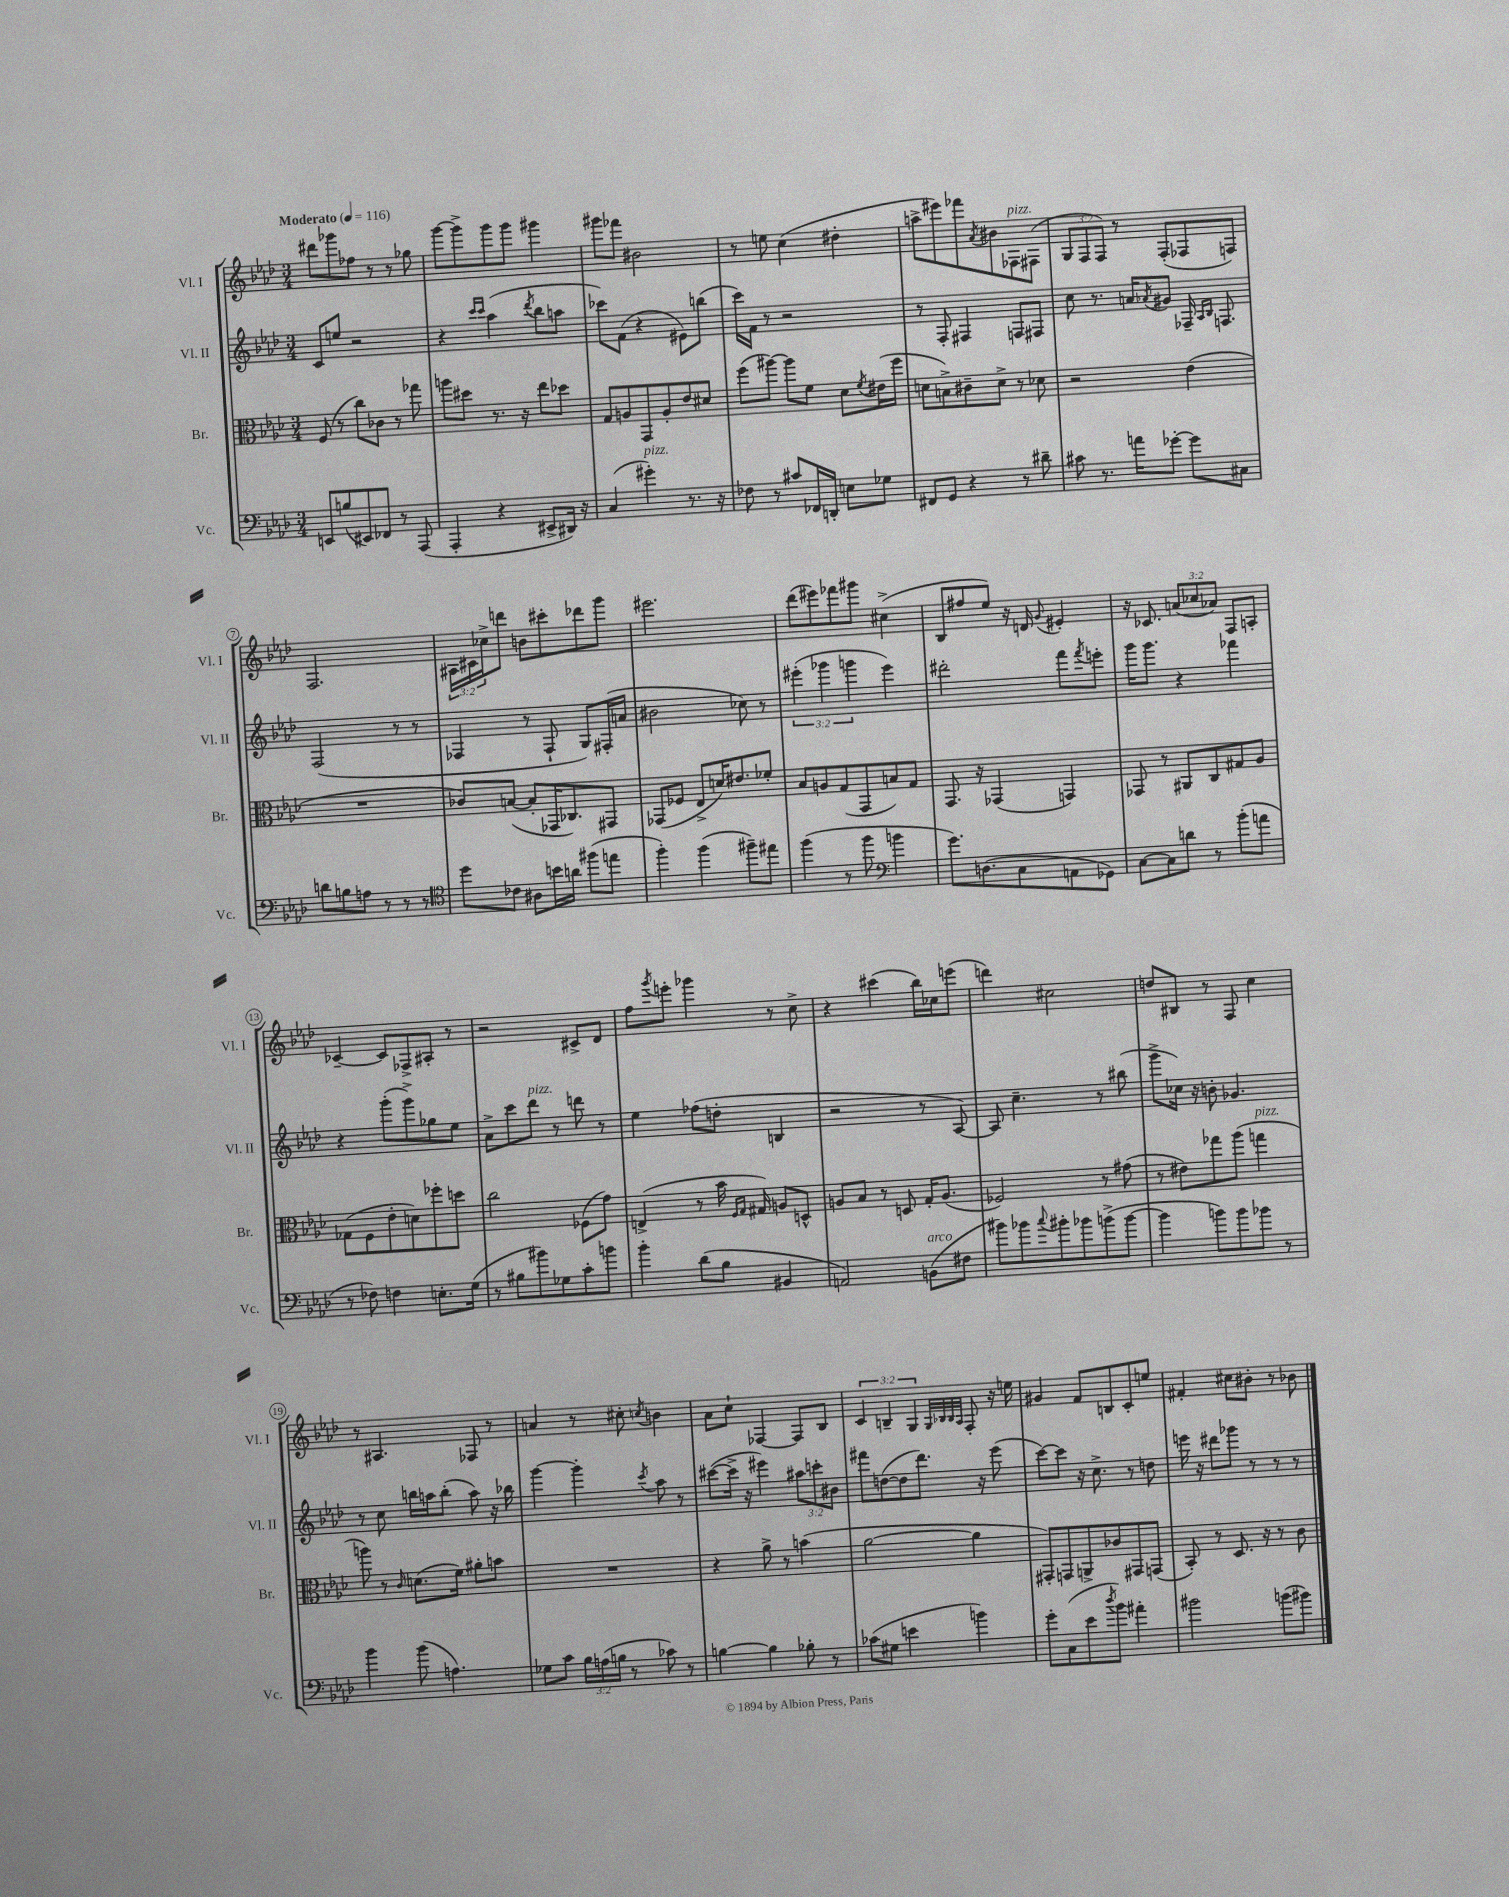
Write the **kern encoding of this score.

**kern	**kern	**kern	**kern
*staff4	*staff3	*staff2	*staff1
*clefF4	*clefC3	*clefG2	*clefG2
*k[b-e-a-d-]	*k[b-e-a-d-]	*k[b-e-a-d-]	*k[b-e-a-d-]
*M3/4	*M3/4	*M3/4	*M3/4
*MM116	*MM116	*MM116	*MM116
8EE	(8F	8c	8ddd#
(8B	8r	8ee	8ggg-
8EE#)	8cc)	2r	8ff-
8FF-	8c-	.	8r
8r	8r	.	8r
(8AAA-	8gg-	.	8gg-
=	=	=	=
4AAA-'	8aa	4r	[8ggg
.	8dd#	.	8ggg^]
.	.	16qqccc	.
.	.	16qqccc	.
4r	8.r	(4aa-	8ggg
.	.	.	8ggg
.	16r	.	.
.	.	8qddd-	.
8EE#^	8ee-	8bb-	4ggg#
16DD#)	8dd-	8aa	.
16r	.	.	.
=	=	=	=
(4C	8G	8ccc-)	8ggg#
.	8A	(8f	8fff-
4g#')	8GG	4r	2b#
.	8A'	.	.
8.r	8e-	8e#)	.
.	8d#	(8bb	.
16r	.	.	.
=	=	=	=
8F-	(8ff	16ccc)	8r
.	.	16f	.
8r	[8aa#)	8r	8ee
8c#	8aa#]	2r	(4cc
16FF-	8f	.	.
16DD'	.	.	.
8E	8d-	.	4dd#'
.	8qf	.	.
8G-	(16e#	.	.
.	16ff	.	.
=	=	=	=
8FF#	8d	8r	8aa^
8GG	8B^)	8F'	8eee#)
4r	8c#~	4F#	8fff-
.	.	.	8qa-
.	8d^	.	8b#
8r	8r	8F	8F-
8d#~	8d-	8F#	(8F#
=	=	=	=
8c#	2r	8cc	12G
.	.	.	12F
8.r	.	8.r	.
.	.	.	12F)
.	.	.	8r
16a	.	16a	.
.	.	8qa-	.
[8g-'	.	8g#	(8F'
8g-]	(4e-	16F-~	8F-
.	.	16qqA-	.
.	.	16qqB-	.
.	.	8.F	.
8C#	.	.	8F)
=	=	=	=
8d	2.r	(2F	2.F
8B	.	.	.
8A	.	.	.
8r	.	.	.
8r	.	8r	.
8r	.	8r	.
=	=	=	=
*clefC4	*	*	*
8dd-	8c-)	4F-	24A#
.	.	.	24c#
.	.	.	24cc-^
8c-	([8B	.	8ddd
8A#	8B']	8r	8b
16b	16GG-	8F-`	8ccc#'
16a	8.C-)	.	.
(8ff#	.	8G)	8ddd-
8ee	8GG#	(16F#'	8ggg
.	.	16a	.
=	=	=	=
4ff')	(8GG-	2b#	2.eee#
.	8F-	.	.
(4ff	8E-^	.	.
.	16d)	.	.
.	8.e#	.	.
8ff#~)	.	8cc-)	.
8ee#	8f-'	8r	.
=	=	=	=
(4ff	8B-	(6eee#'	(8ddd-
.	8A	.	8eee#)
.	.	6ggg-	.
8r	(8G	.	8fff-
.	.	6ggg	.
8ff	8GG	.	8ggg#
*clefF4	*	*	*
4b	8B)	4eee#)	(4cc#^
.	8G	.	.
=	=	=	=
8.g)	8.GG	2ddd#'	8B-
.	.	.	8ff#
(8.D	16r	.	.
.	(4GG-	.	8ee-)
8C	.	.	16r
.	.	.	16d
.	.	.	8qqg
8AA	4GG)	8fff	4e#'
.	.	8qfff	.
8GG-)	.	8eee'	.
=	=	=	=
[8C	8GG-	16ggg	16r
.	.	8.ggg	8.c-
8C]	8r	.	.
8d	8AA#	4r	(12a
.	.	.	12cc-
8r	8C	.	.
.	.	.	12a-)
(8b-'	8G#	4fff-	8F
8a	8A-	.	8A'
=	=	=	=
8r	(8G-	4r	[4c-~
8F-)	8F	.	.
4F	8e-'	(8ggg'	8c-]
.	8d)	8ggg^)	8F-^
8.E'	8ff-'	8gg-	8A#'
.	8dd	8ee-	8r
(16G	.	.	.
=	=	=	=
8r	2cc	8a-^	2r
8B#	.	8ccc	.
8b#)	.	8ddd-	.
8G-	.	8r	.
8c'	(8F-	8ddd	8c#^
8b	8g)	8r	8d-
=	=	=	=
4b-'	(4E^	4ee-	8ff
.	.	.	8qggg
.	.	.	8eee'
(8d-	8r	(8ff-	4ggg-
8B-	16b-	8dd'	.
.	16qqF	.	.
.	16qqG	.	.
.	16G#)	.	.
4BB#	8A	4B	8r
.	8D^^	.	8cc^
=	=	=	=
2AA)	8A	2r	4r
.	8B-	.	.
.	8r	.	(4ccc#
.	8D	.	.
(8BB	16G'	8r	16bb-)
.	(8.A	.	16cc-
8F#	.	[8A-)	(8eee
=	=	=	=
8b#)	2F-)	8A-]	4ddd)
8b-	.	4.cc~	.
8qqcc	.	.	.
8b#'	.	.	2cc#
8b-	.	.	.
(8b^	8r	8r	.
[8b	(8g#	(8bb#	.
=	=	=	=
4b]	8r	8ggg^	8dd
.	8e#)	16cc-)	8B#
.	.	16r	.
8b)	8gg-	8b'	8r
8b	(8aa-	4.g-	8F
8b-	4gg	.	4cc
8r	.	.	.
=	=	=	=
4b-	8aa)	8r	8r
.	8r	8cc	4.A#
.	16qqc	.	.
(8b-	(8.d	16bb	.
.	.	16aa	.
4.A)	.	(8bb'	.
.	16f)	.	.
.	8a#'	8aa)	8F-
.	8b	16r	8r
.	.	16bb-	.
=	=	=	=
8G-	2.r	[4ggg	4a
8c	.	.	.
24B-	.	4ggg']	8r
(24A	.	.	.
24B	.	.	.
8r	.	.	8cc#'
.	.	8qccc	8qcc
8c-)	.	8aa-	4b
8r	.	8r	.
=	=	=	=
[4B	4r	([8ccc#	8a-
.	.	16ccc#^]	8cc`
.	.	16r	.
4B]	8a-^	4eee#)	[4F-
.	8r	.	.
8B-'	(4b	12aa#	8F-]
.	.	12ccc'	.
8r	.	.	8B-
.	.	12b#	.
=	=	=	=
(8c-	[2a-	8fff#	6c
8G#	.	([8dd	.
.	.	.	6B~
4e	.	8dd]	.
.	.	.	6G
.	.	8.ddd-)	.
.	.	.	32qqG
.	.	.	32qqB-
.	.	.	32qqB-
.	.	.	32qqA-
4b)	4a-]	.	8F'
.	.	16r	.
.	.	(8eee-	16r
.	.	.	16ee
=	=	=	=
8g'	8GG#')	[8ccc)	4g#
(8C	8GG	8ccc]	.
8e-	8AA^	16r	8f
.	.	8.cc^	.
8qdd-	.	.	.
8b-)	8c-	.	8B
4a#'	8GG#	8r	8c'
.	(8GG	8dd	8ee
=	=	=	=
2b#	8BB-')	16eee	4f#'
.	.	16r	.
.	8r	8ddd#	.
.	8.D-	8ggg-	8cc#
.	.	8r	8b#'
.	16r	.	.
(8b	8r	8r	8r
8b#)	8c	8r	8b-
==	==	==	==
*-	*-	*-	*-
